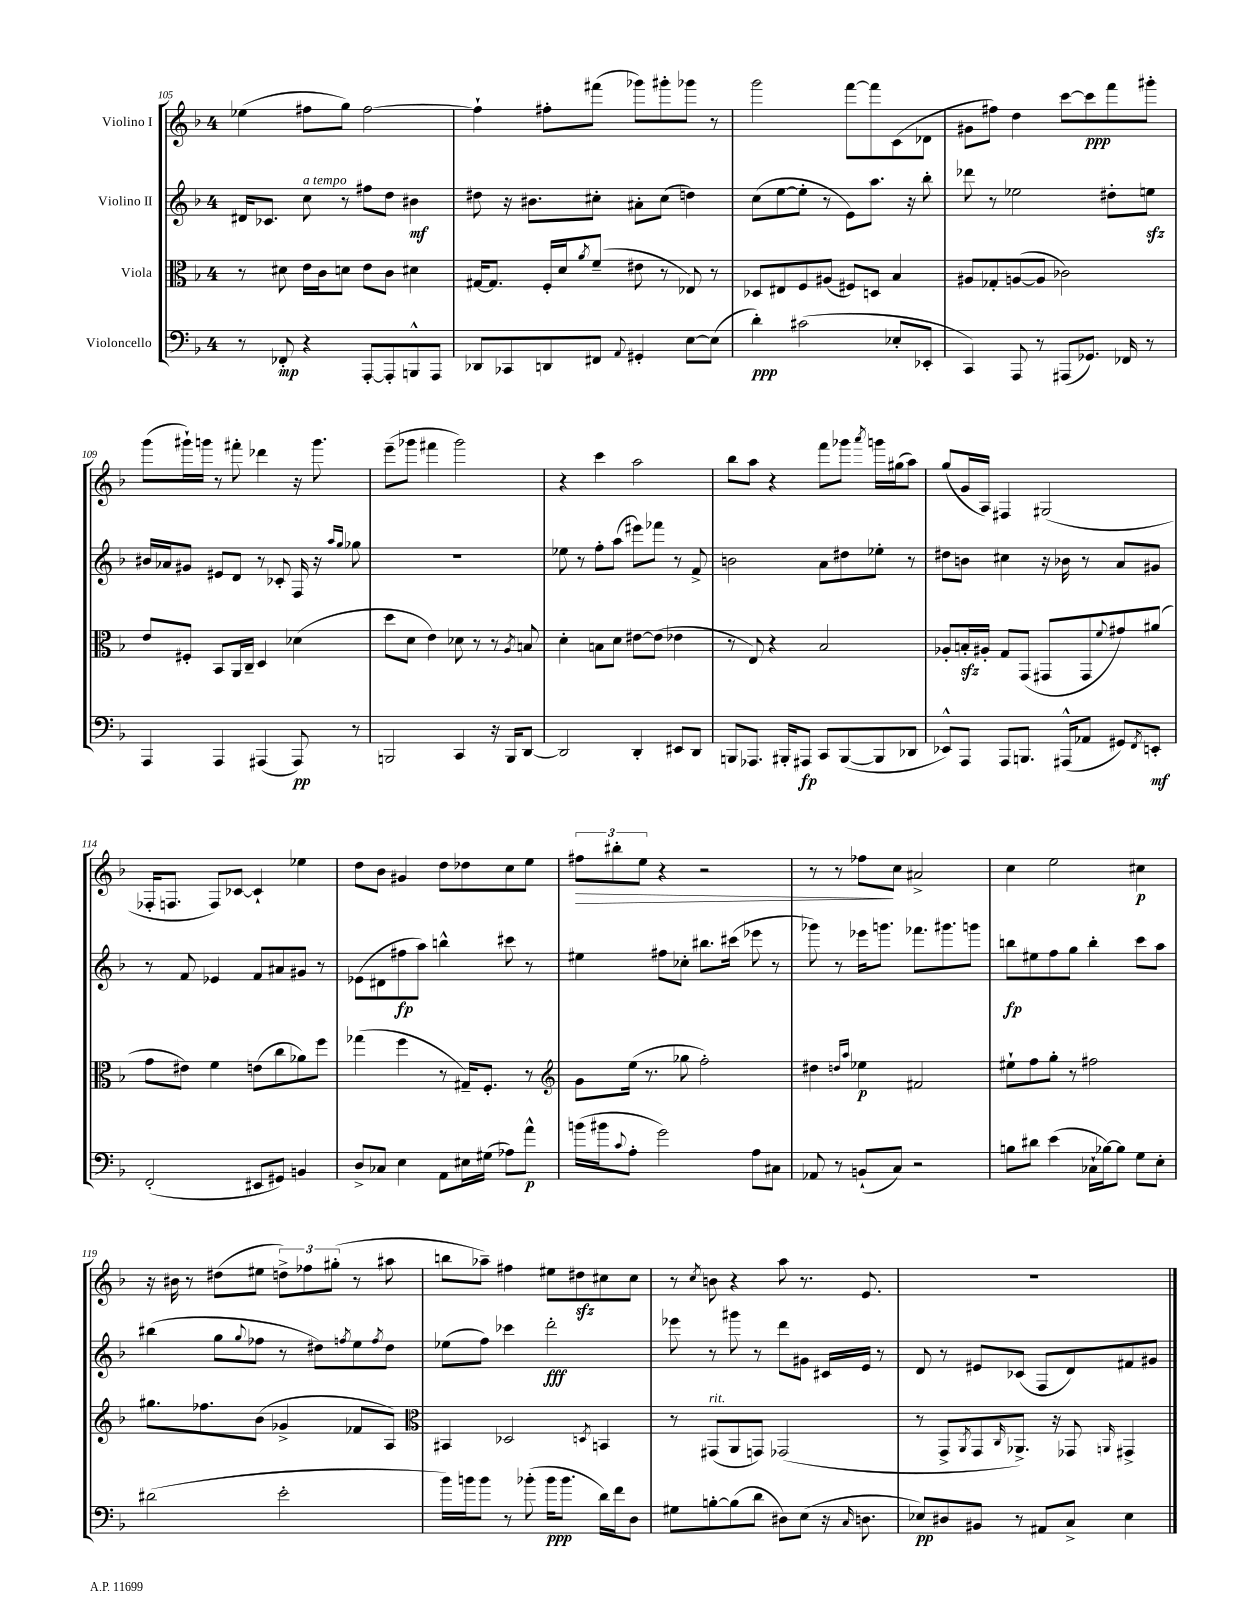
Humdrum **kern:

**kern	**dynam	**kern	**dynam	**kern	**dynam	**kern	**dynam
*part4	*part4	*part3	*part3	*part2	*part2	*part1	*part1
*staff4	*staff4	*staff3	*staff3	*staff2	*staff2	*staff1	*staff1
*I"Violoncello	*	*I"Viola	*	*I"Violino II	*	*I"Violino I	*
*clefF4	*	*clefC3	*	*clefG2	*	*clefG2	*
*k[b-]	*	*k[b-]	*	*k[b-]	*	*k[b-]	*
*M4/4	*	*M4/4	*	*M4/4	*	*M4/4	*
=105	=105	=105	=105	=105	=105	=105	=105
8r	.	8r	.	16d#X/KL	.	(4ee-X\	.
.	.	.	.	8.c-X/J	.	.	.
8FF-X'/	mp	8d#X\	.	.	.	.	.
!	!	!	!	!LO:TX:a:i:t=a tempo	!	!	!
4r	.	16e\LL	.	8cc\	.	8ff#X\L	.
.	.	16c\J	.	.	.	.	.
.	.	8dn\J	.	8r	.	8gg\J)	.
[8AAA'/L	.	8e\L	.	8ff#X\L	.	[2ff#\	.
8AAA'/]	.	8c\J	.	8dd\J	.	.	.
8BBBn^^/	.	4d#X\	.	4b#X\	mf	.	.
8AAA/J	.	.	.	.	.	.	.
=106	=106	=106	=106	=106	=106	=106	=106
8DD-X/L	.	[16G#X/KL	.	8dd#X\	.	4ff#`\]	.
.	.	8.G#/J]	.	.	.	.	.
8CC-X/	.	.	.	16r	.	.	.
.	.	.	.	8.b#X\L	.	.	.
8DDn/	.	16F'/LL	.	.	.	8ff#X'\L	.
.	.	16d/J	.	.	.	.	.
.	.	8qa/	.	.	.	.	.
8FF#X/J	.	(8f~/J	.	8cc#X'\J	.	(8fff#X\J	.
8qqAA/	.	.	.	.	.	.	.
4GG#X'/	.	8e#X\	.	8a#X'\L	.	8ggg-X\L)	.
.	.	8r	.	(8cc#\J	.	8ggg#X'\	.
[8E\L	.	8E-X/)	.	4ddn\)	.	8ggg-X\J	.
(8E\J]	.	8r	.	.	.	8r	.
=107	=107	=107	=107	=107	=107	=107	=107
4d'\)	ppp	8D-X/L	.	(8cc\L	.	2ggg\	.
.	.	8E#X/	.	[8ee\	.	.	.
(2c#X\	.	8F/	.	8ee'\J]	.	.	.
.	.	(8A#X/J	.	8r	.	.	.
.	.	8F#X/L)	.	8e\L)	.	[8fff\L	.
.	.	8Dn/J	.	8.aa\J	.	8fff\]	.
8E-X'/L	.	4B-/	.	.	.	(8c\	.
.	.	.	.	16r	.	.	.
8EE-X'/J	.	.	.	8bb-'\	.	8d-X\J	.
=108	=108	=108	=108	=108	=108	=108	=108
4CC/)	.	8A#X/L	.	8ddd-X\	.	8g#X\L	.
.	.	8G-X'/	.	8r	.	8ff#X\J)	.
8AAA/	.	([8An/	.	2ee-X\	.	4dd\	.
8r	.	8A/J]	.	.	.	.	.
(8AAA#X/L	.	2c-X\)	.	.	.	[8ccc\L	.
8.GG-X/J)	.	.	.	.	.	8ccc\]	ppp
.	.	.	.	8dd#X'\L	.	8fff\	.
16FF-X/	.	.	.	.	.	.	.
8r	.	.	.	8eenzz\J	.	8ggg#X'\J	.
!!LO:LB:g=z
=109	=109	=109	=109	=109	=109	=109	=109
4AAA/	.	8e/L	.	16b#X/LL	.	(8ggg\L	.
.	.	.	.	16a-X/J	.	.	.
.	.	8F#X'/J	.	8g#X/J	.	16ggg#X`\L)	.
.	.	.	.	.	.	16gggn\JJ	.
4AAA/	.	8BB-/L	.	8e#X/L	.	8r	.
.	.	16AA/L	.	8d/J	.	8fff#X'\	.
.	.	16C~/JJ	.	.	.	.	.
(4AAA#X/	.	4D/	.	8r	.	4ddd-X\	.
.	.	.	.	8c-X'/	.	.	.
8AAA#/)	pp	(4d-X\	.	16F/	.	16r	.
.	.	.	.	16r	.	8.ggg\	.
.	.	.	.	16qqaa/LL	.	.	.
.	.	.	.	16qqgg/JJ	.	.	.
8r	.	.	.	8gg-X\	.	.	.
=110	=110	=110	=110	=110	=110	=110	=110
2BBBn/	.	8dd\L	.	1r	.	(8eee~\L	.
.	.	8d\J	.	.	.	8ggg-X\J	.
.	.	4e\)	.	.	.	4fff#X\	.
4CC/	.	8d-X\	.	.	.	2ggg-\)	.
.	.	8r	.	.	.	.	.
16r	.	8r	.	.	.	.	.
16BBB/KL	.	.	.	.	.	.	.
.	.	8qA/	.	.	.	.	.
[8DD/J	.	8Bn/	.	.	.	.	.
=111	=111	=111	=111	=111	=111	=111	=111
2DD/]	.	4d'\	.	8ee-X\	.	4r	.
.	.	.	.	8r	.	.	.
.	.	8Bn\L	.	8ff'\L	.	4ccc\	.
.	.	8d\J	.	(8aa\J	.	.	.
4DD'/	.	[8e#X\L	.	8eee#X\L)	.	2aa\	.
.	.	(8e#\J]	.	8fff-X\J	.	.	.
8EE#X/L	.	4e-X\	.	8r	.	.	.
8DD/J	.	.	.	8f^/	.	.	.
=112	=112	=112	=112	=112	=112	=112	=112
8BBBn/L	.	8r	.	2bn\	.	8bb-\L	.
8.AAA-X/J	.	8E/)	.	.	.	8aa\J	.
.	.	4r	.	.	.	4r	.
16BBB#X'/KL	.	.	.	.	.	.	.
8AAA#X/J	fp	.	.	.	.	.	.
8CC/L	.	2B-/	.	8a\L	.	8fff\L	.
([8BBB#/	.	.	.	8dd#X\	.	8ggg-X\J	.
.	.	.	.	.	.	8qaaa/	.
8BBB#/]	.	.	.	8ee-X'\J	.	16gggn\LL	.
.	.	.	.	.	.	(16gg#X\J	.
8DD-X/J	.	.	.	8r	.	8aa\J)	.
=113	=113	=113	=113	=113	=113	=113	=113
8EE-X^^/L)	.	8A-X'/L	.	8dd#X\L	.	(8gg/L	.
8AAA/J	.	16Bnzz'/L	.	8bn\J	.	16g/L	.
.	.	16A#X'/JJ	.	.	.	16A/JJ)	.
8AAA/L	.	8G/L	.	4cc#X\	.	4F#X/	.
8.BBBn/J	.	(8GG/J	.	.	.	.	.
.	.	8GG#X/L	.	16r	.	(2G#X/	.
(16AAA#X^^/KL	.	.	.	16b-X\	.	.	.
8AA-X/J	.	8GG#/	.	8r	.	.	.
.	.	8qqf/	.	.	.	.	.
8GG#X/L)	.	8g#X/)	.	8a/L	.	.	.
8qFF/	.	.	.	.	.	.	.
8EEn'/J	mf	(8a#X/J	.	8g#X/J	.	.	.
!!LO:LB:g=z
=114	=114	=114	=114	=114	=114	=114	=114
(2FF'/	.	8g\L	.	8r	.	16F-X'/KL	.
.	.	.	.	.	.	8.Fn/J	.
.	.	8e#X\J)	.	8f/	.	.	.
.	.	4f\	.	4e-X/	.	8F/L)	.
.	.	.	.	.	.	[8c-X/J	.
8EE#X/L	.	(8en\L	.	8f/L	.	4c-`/]	.
8GG#X/J)	.	8cc\	.	8a#X/	.	.	.
4BBn/	.	8a-X\)	.	8g#X/J	.	4ee-X\	.
.	.	8ff\J	.	8r	.	.	.
=115	=115	=115	=115	=115	=115	=115	=115
8D^/L	.	(4gg-X\	.	(8e-X\L	.	8dd\L	.
8C-X/J	.	.	.	8d#X\	.	8b-\J	.
4E\	.	4ff\	.	8ff#X\	fp	4g#X/	.
.	.	.	.	8aa\J)	.	.	.
8AA\L	.	8r	.	4bbn^^\	.	8dd\L	.
16E#X\L	.	16G#X~/KL)	.	.	.	8dd-X\	.
(16G#X\JJ	.	8.F'/J	.	.	.	.	.
8A-X\L)	.	.	.	8ccc#X\	.	8cc\	.
8a^^\J	p	8r	.	8r	.	8ee\J	.
=116	=116	=116	=116	=116	=116	=116	=116
*	*	*clefG2	*	*	*	*	*
!	!	!	!	!	!	!	!LO:HP:b
(16bn\LL	.	8g\L	.	4ee#X\	.	12ff#X\L	>
16b#X\J	.	.	.	.	.	.	.
.	.	.	.	.	.	12bb#X'\	.
8qqc/	.	.	.	.	.	.	.
8A'\J	.	(16ee\Jk	.	.	.	.	.
.	.	.	.	.	.	12ee\J	.
.	.	8.r	.	.	.	.	.
2g\)	.	.	.	8ff#X\L	.	4r	.
.	.	8gg-X\	.	8cc-X'\J	.	.	.
.	.	2ff'\)	.	8.bb#X\L	.	2r	.
.	.	.	.	(16ccc#X\Jk	.	.	.
8A\L	.	.	.	8eee-X\	.	.	.
8C#X\J	.	.	.	8r	.	.	.
=117	=117	=117	=117	=117	=117	=117	=117
8AA-X/	.	4dd#X\	.	8ggg-X\)	.	8r	.
8r	.	.	.	8r	.	8r	.
.	.	16qqddn/LL	.	.	.	.	.
.	.	16qqaa/JJ	.	.	.	.	.
(8BBn`/L	.	4ee-X\	p	16eee-X\KL	.	8ff-X\L	.
.	.	.	.	8.gggn\J	.	.	.
8C/J)	.	.	.	.	.	8cc\J	]
2r	.	2f#X/	.	8.fff-X\L	.	2a#X^/	.
.	.	.	.	8.ggg#X\	.	.	.
.	.	.	.	8gggn\J	.	.	.
=118	=118	=118	=118	=118	=118	=118	=118
8Bn\L	.	8ee#X`\L	.	8bbn\L	fp	4cc\	.
8d#X\J	.	8ff\	.	8ee#X\	.	.	.
(4e\	.	8gg'\J	.	8ff\	.	2ee\	.
.	.	8r	.	8gg\J	.	.	.
16C-X`\LL	.	2ff#X\	.	4bb'\	.	.	.
[16B-X\J)	.	.	.	.	.	.	.
8B-\J]	.	.	.	.	.	.	.
8G\L	.	.	.	8ccc\L	.	4cc#X\	p
8E'\J	.	.	.	8aa\J	.	.	.
!!LO:LB:g=z
=119	=119	=119	=119	=119	=119	=119	=119
(2d#X\	.	8.gg#X\L	.	(4bb#X\	.	16r	.
.	.	.	.	.	.	16b#X\	.
.	.	.	.	.	.	8r	.
.	.	8.ff-X\	.	.	.	.	.
.	.	.	.	8gg\L	.	(8dd#X\L	.
.	.	.	.	8qqgg/	.	.	.
.	.	(8b-\J	.	8ff-X\J	.	8ee#X\J	.
2e'\	.	4g-X^/	.	8r	.	12ddn^\L)	.
.	.	.	.	.	.	12ff-X\	.
.	.	.	.	8dd#X\L)	.	.	.
.	.	.	.	.	.	(12gg#X'\J	.
.	.	.	.	8qffn/	.	.	.
.	.	8f-X/L	.	8ee\	.	8r	.
.	.	.	.	8qff/	.	.	.
.	.	8A/J)	.	8dd#\J	.	8aa#X\	.
=120	=120	=120	=120	=120	=120	=120	=120
*	*	*clefC3	*	*	*	*	*
16b-\LL)	.	4BB#X/	.	(8ee-X\L	.	8bbn\L	.
16bn\J	.	.	.	.	.	.	.
8b\J	.	.	.	8ff\J)	.	8aa-X~\J)	.
8r	.	2D-X/	.	4ccc-X\	.	4ff#X\	.
(8b-X'\	.	.	.	.	.	.	.
16b-\KL	ppp	.	.	2ddd'\	fff	8ee#X\L	.
8.b-\J	.	.	.	.	.	.	.
.	.	.	.	.	.	8dd#Xzz\	.
.	.	8qDn/	.	.	.	.	.
16d\LL)	.	4BBn/	.	.	.	8cc#X\	.
16f\J	.	.	.	.	.	.	.
8D\J	.	.	.	.	.	8cc#\J	.
=121	=121	=121	=121	=121	=121	=121	=121
8G#X\L	.	8r	.	8eee-X\	.	8r	.
.	.	.	.	.	.	8qcc/	.
!	!	!LO:TX:a:i:t=rit.	!	!	!	!	!
[8Bn'\	.	(8GG#X/L	.	8r	.	8bn\	.
(8B\]	.	8AA/	.	8ggg#X\	.	4r	.
8d\J	.	8GGn/J)	.	8r	.	.	.
8D#X\L)	.	(2GG-X/	.	8ddd\L	.	8aa\	.
(8E\J	.	.	.	8g#X\J	.	8.r	.
16r	.	.	.	16c#X/LL	.	.	.
16qqC/	.	.	.	.	.	.	.
8.Dn\	.	.	.	16e/JJ	.	8.e/	.
.	.	.	.	8r	.	.	.
=122	=122	=122	=122	=122	=122	=122	=122
8E-X/L)	pp	8r	.	8d/	.	1r	.
8D#X/	.	8GG^/L	.	8r	.	.	.
.	.	8qAA/	.	.	.	.	.
8BB#X/J	.	8GG/	.	8e#X/L	.	.	.
.	.	16qqC/	.	.	.	.	.
8r	.	8.AA-X^/J)	.	(8c-X/J	.	.	.
8AA#X/L	.	.	.	8F/L	.	.	.
.	.	16r	.	.	.	.	.
8C^/J	.	8GG-X/	.	8d/)	.	.	.
.	.	16qqAAn/	.	.	.	.	.
4E-\	.	4GG#X^/	.	8f#X/	.	.	.
.	.	.	.	8g#X/J	.	.	.
==	==	==	==	==	==	==	==
*-	*-	*-	*-	*-	*-	*-	*-
